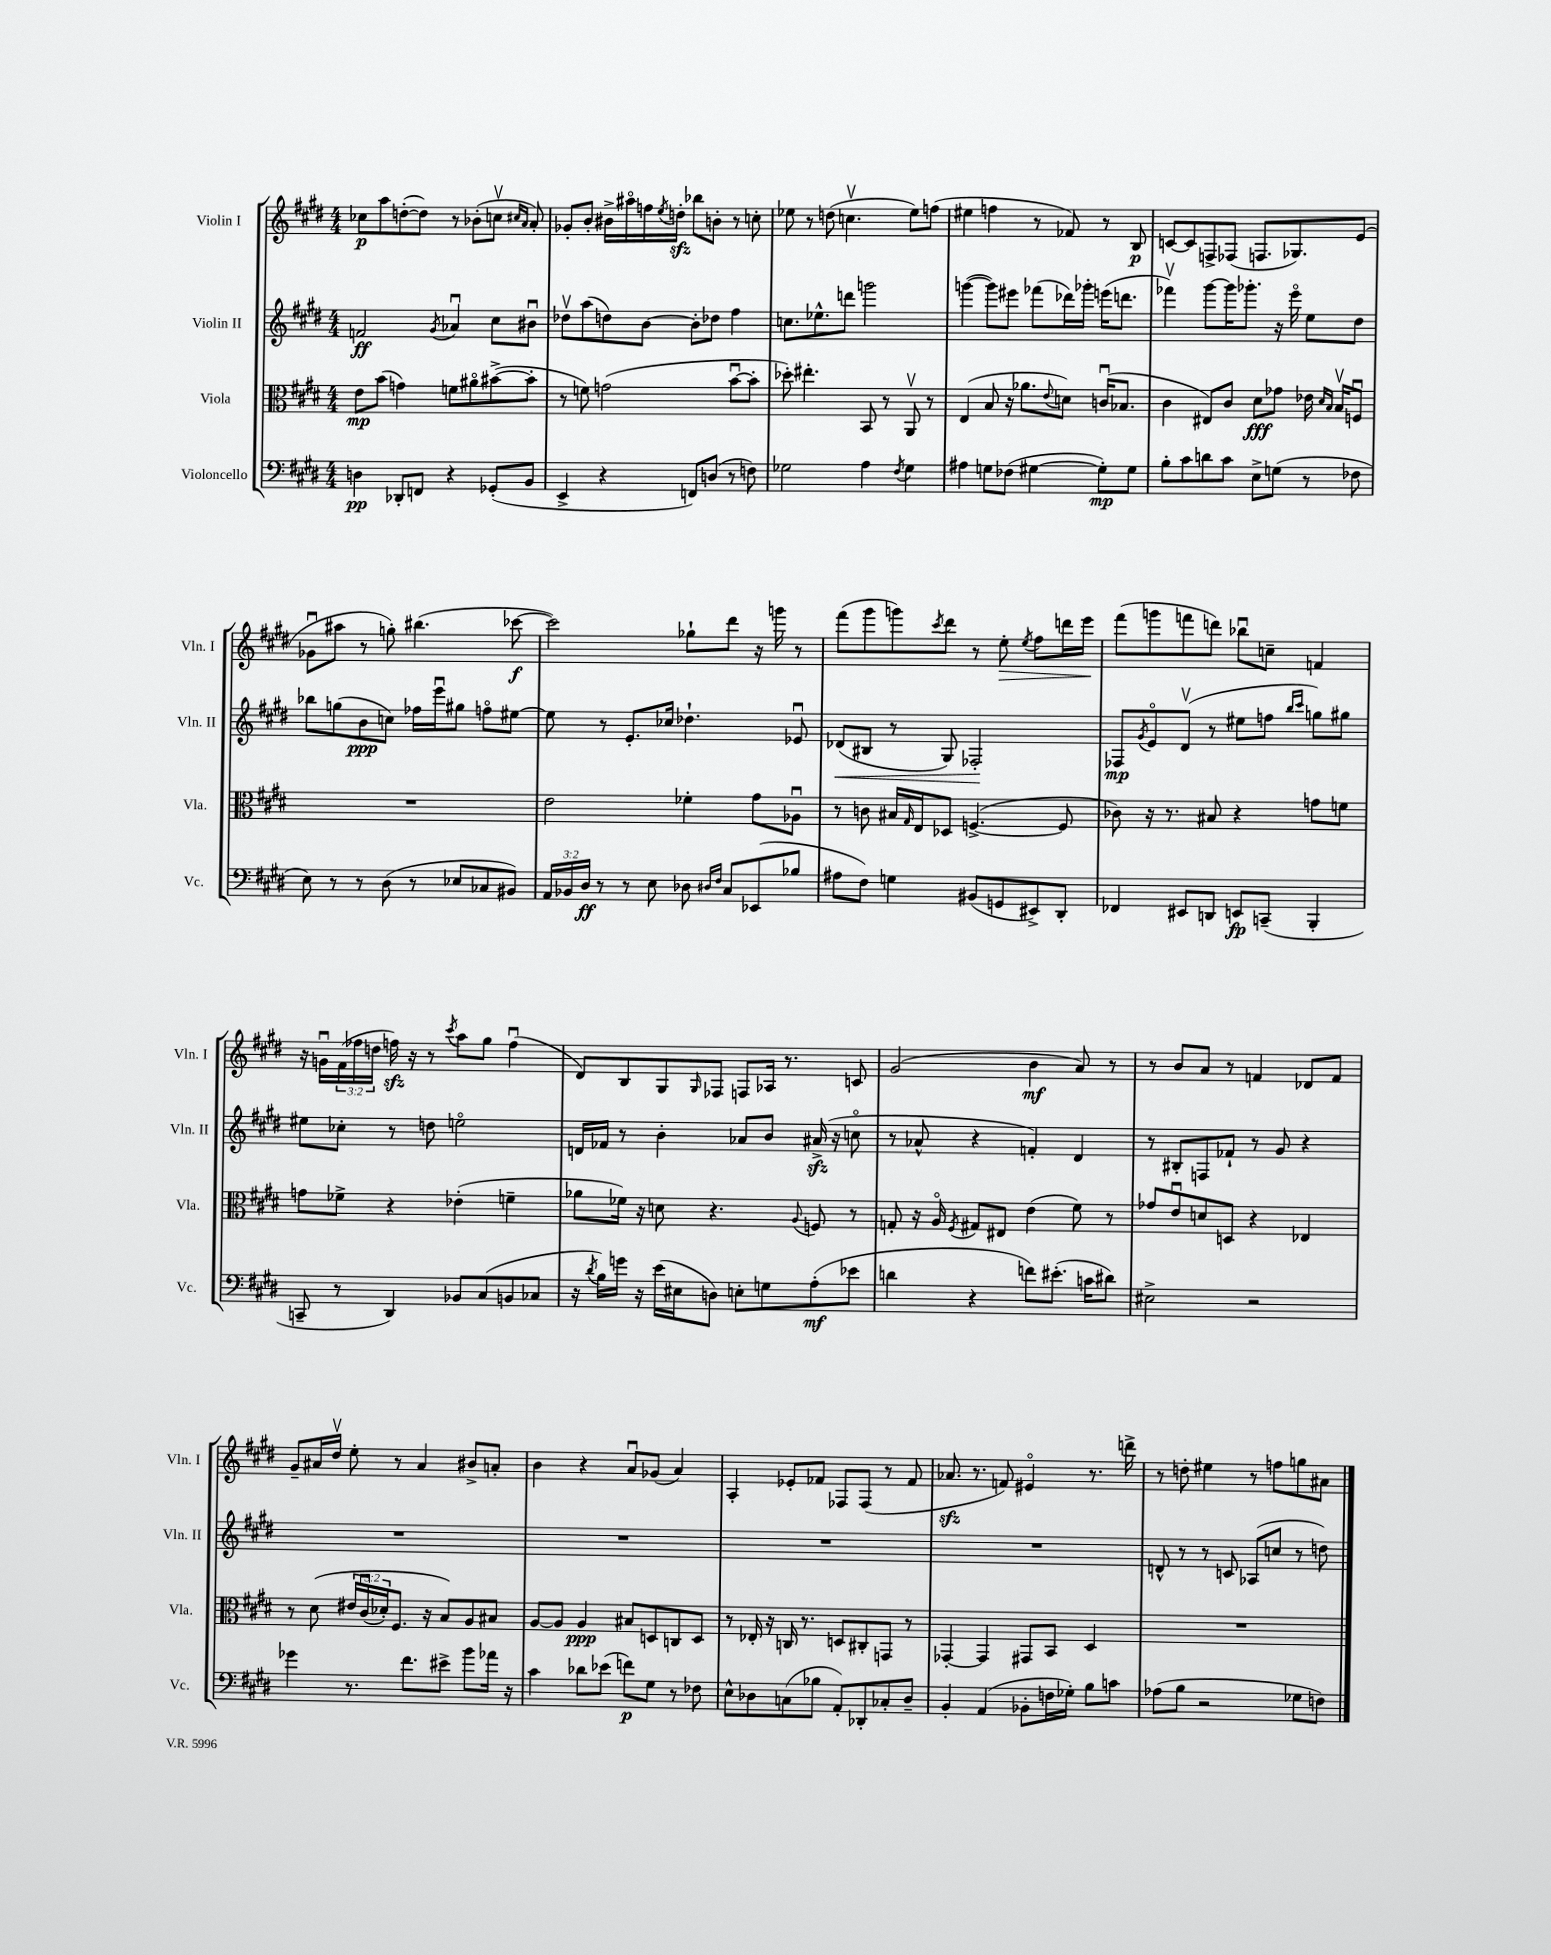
<<
\new StaffGroup <<
\new Staff = "s0" \with { instrumentName = "Violin I" shortInstrumentName = "Vln. I" } {
    \clef treble \key e \major \numericTimeSignature \time 4/4 \override Staff.TupletNumber.text = #tuplet-number::calc-fraction-text
    ces''8\p a''8 d''8~-.( d''8) r8 bes'8-.( c''8\upbow \grace { cis''16 a'16 } a'8-.) |
    ges'8-. b'8-. bis'16-> ais''16\flageolet f''16 \acciaccatura { e''8 } d''16-.\sfz bes''8 b'8-. r8 c''8-. |
    ees''8 r8 d''8( c''4.\upbow ees''8) f''8( |
    eis''4 f''4 r8 fes'8) r8 b8\p |
    c'8~ c'8 f8-> fes8( f8. ges8.) e'8( |
    ges'8\downbow ais''8 r8 g''8-.) bis''4.( ces'''8~\f |
    ces'''2) ges''8-! dis'''8 r16 g'''16 r8 |
    fis'''8( gis'''8 g'''8) \acciaccatura { cis'''8 } dis'''8 r8 e''8-.\> \acciaccatura { e''8 } fis''8 d'''16 e'''16\! |
    fis'''8( g'''8 f'''8 d'''8) bes''8\downbow c''8-- f'4 |
    r16 g'16\downbow \tuplet 3/2 { fis'16( fes''16 d''16 } f''16\sfz) r16 r8 \acciaccatura { cis'''8 } a''8 gis''8 f''4\downbow( |
    dis'8) b8 gis8 \grace { gis16 } fes8 f8 aes16 r8. c'8 |
    gis'2( b'4\mf a'8) r8 |
    r8 b'8 a'8 r8 f'4 des'8 f'8 |
    gis'8-- ais'16 dis''16\upbow e''8-. r8 ais'4 bis'8-> a'8-. |
    b'4 r4 a'8\downbow ges'8( a'4) |
    a4-. ees'8-. fes'8 fes8 fes8( r8 fes'8 |
    aes'8.\sfz r8. f'8) eis'4\flageolet r8. d'''16-> |
    r8 d''8-. eis''4 r8 f''8 g''8 ais'8 \bar "|." |
}
\new Staff = "s1" \with { instrumentName = "Violin II" shortInstrumentName = "Vln. II" } {
    \clef treble \key e \major \numericTimeSignature \time 4/4
    f'2\ff \acciaccatura { gis'8 } aes'4\downbow cis''8 bis'8\downbow |
    des''8\upbow a''8( d''8) b'8~ b'8-. des''8 fis''4 |
    c''8. ees''8.-^ d'''8 g'''2 |
    g'''4~( g'''8) eis'''8 fes'''8( des'''16) ges'''16-. e'''16( d'''8. |
    fes'''4\upbow) gis'''8~ gis'''16 ges'''8.-. r16 e'''16\flageolet e''8 dis''8 |
    bes''8 g''8( b'8\ppp c''8) fes''16 e'''16\downbow gis''8 f''8\flageolet eis''8~ |
    eis''8 r8 e'8.-. ces''16 des''4.-! ees'8\downbow |
    des'8\<( bis8 r8 gis8) fes2-.\! |
    fes8\mp \acciaccatura { gis'8 } e'8\flageolet dis'8\upbow( r8 eis''8 f''8 \grace { b''16 cis'''16 } g''8) gis''8 |
    eis''8 ces''8-. r8 d''8 e''2\flageolet |
    d'16 fes'16 r8 b'4-. aes'8 b'8 ais'16->\sfz( r16 c''8\flageolet |
    r8 aes'8-^ r4 f'4-.) dis'4 |
    r8 bis8-. f8 fes'8-! r8 gis'8 r4 |
    R1 |
    R1 |
    R1 |
    R1 |
    d'8-^ r8 r8 c'8 aes8( c''8 r8 d''8) \bar "|." |
}
\new Staff = "s2" \with { instrumentName = "Viola" shortInstrumentName = "Vla." } {
    \clef alto \key e \major \numericTimeSignature \time 4/4 \override Staff.TupletNumber.text = #tuplet-number::calc-fraction-text
    e'8\mp b'8( g'4) f'8 ais'8\flageolet bis'8~->( bis'8-. |
    r8 f'8) g'2( b'8~\downbow b'8-. |
    des''8-.) eis''4.-. b,8 r8 a,8\upbow r8 |
    e4( b8 r16 aes'8. \appoggiatura { e'8 } d'8) c'16\downbow( bes8. |
    cis'4 eis8) cis'8 dis'8\fff ges'8 ees'16 \grace { dis'16 b16 } b16\upbow f8\downbow |
    R1 |
    e'2 fes'4-. gis'8 aes8\downbow |
    r8 c'8 bis16 \grace { gis16 } e16 des8 f4.~->( f8 |
    ces'8) r16 r8. bis8 r4 g'8 f'8 |
    g'8 fes'8-> r4 ees'4-.( f'4-- |
    aes'8 fes'16) r16 d'8 r4. \appoggiatura { a8 } f8 r8 |
    g8-. r16 a16\flageolet \acciaccatura { fis8 } gis8 eis8 e'4( fis'8) r8 |
    ges'8 e'8\downbow d'8 d8 r4 ees4 |
    r8 dis'8\( \tuplet 3/2 { eis'16 cis'16\downbow( des'16-.) } fis8. r16 b8\) a8 bis8 |
    a8~ a8 a4\ppp bis8 d8 c8 d8 |
    r8 ees16-. r16 c16 r8. d8 cis8-. g,8 r8 |
    ges,4~-. ges,4 gis,8 b,8 dis4 |
    R1 \bar "|." |
}
\new Staff = "s3" \with { instrumentName = "Violoncello" shortInstrumentName = "Vc." } {
    \clef bass \key e \major \numericTimeSignature \time 4/4 \override Staff.TupletNumber.text = #tuplet-number::calc-fraction-text
    d4\pp des,8-. f,8 r4 ges,8-.( b,8 |
    e,4-> r4 f,8) d8( r8 f8) |
    ges2 a4 \acciaccatura { fis8 } ges4 |
    ais4 g8 fes8( gis4~ gis8-.\mp) gis8 |
    b8-. cis'8 d'8 cis'8 e8-> g8( r8 fes8 |
    e8) r8 r8 dis8( r8 ees8 ces8 bis,8) |
    \tuplet 3/2 { a,16 bes,16 dis16\ff } r8 r8 e8 des8 \grace { dis16 fis16 } cis8 ees,8( bes8 |
    ais8 fis8) g4 bis,8( g,8 eis,8->) dis,8-. |
    fes,4 eis,8 d,8 e,8\fp c,8--( b,,4-. |
    c,8-- r8 dis,4) bes,8 cis8( b,8 ces8 |
    r16 \acciaccatura { dis'8 } b16) g'16 r16 e'16( eis16 d8) e8-. g8 a8-.\mf( ees'8 |
    d'4 r4 f'8) eis'8.-.( c'16 dis'8) |
    eis2-> r2 |
    ges'4 r8. fis'8. eis'8-> b'8 aes'16 r16 |
    cis'4 des'8 ees'8( f'8\p) gis8 r8 fes8 |
    e8-^ des8 c8( bes8 a,8-.) des,8-. ces8-. des8-- |
    b,4-. a,4( bes,8-. f16 ges16-.) b8 c'8 |
    aes8( b8 r2 ges8 f8) \bar "|." |
}
>>
>>
\layout { \context { \Score \remove "Bar_number_engraver" } }
